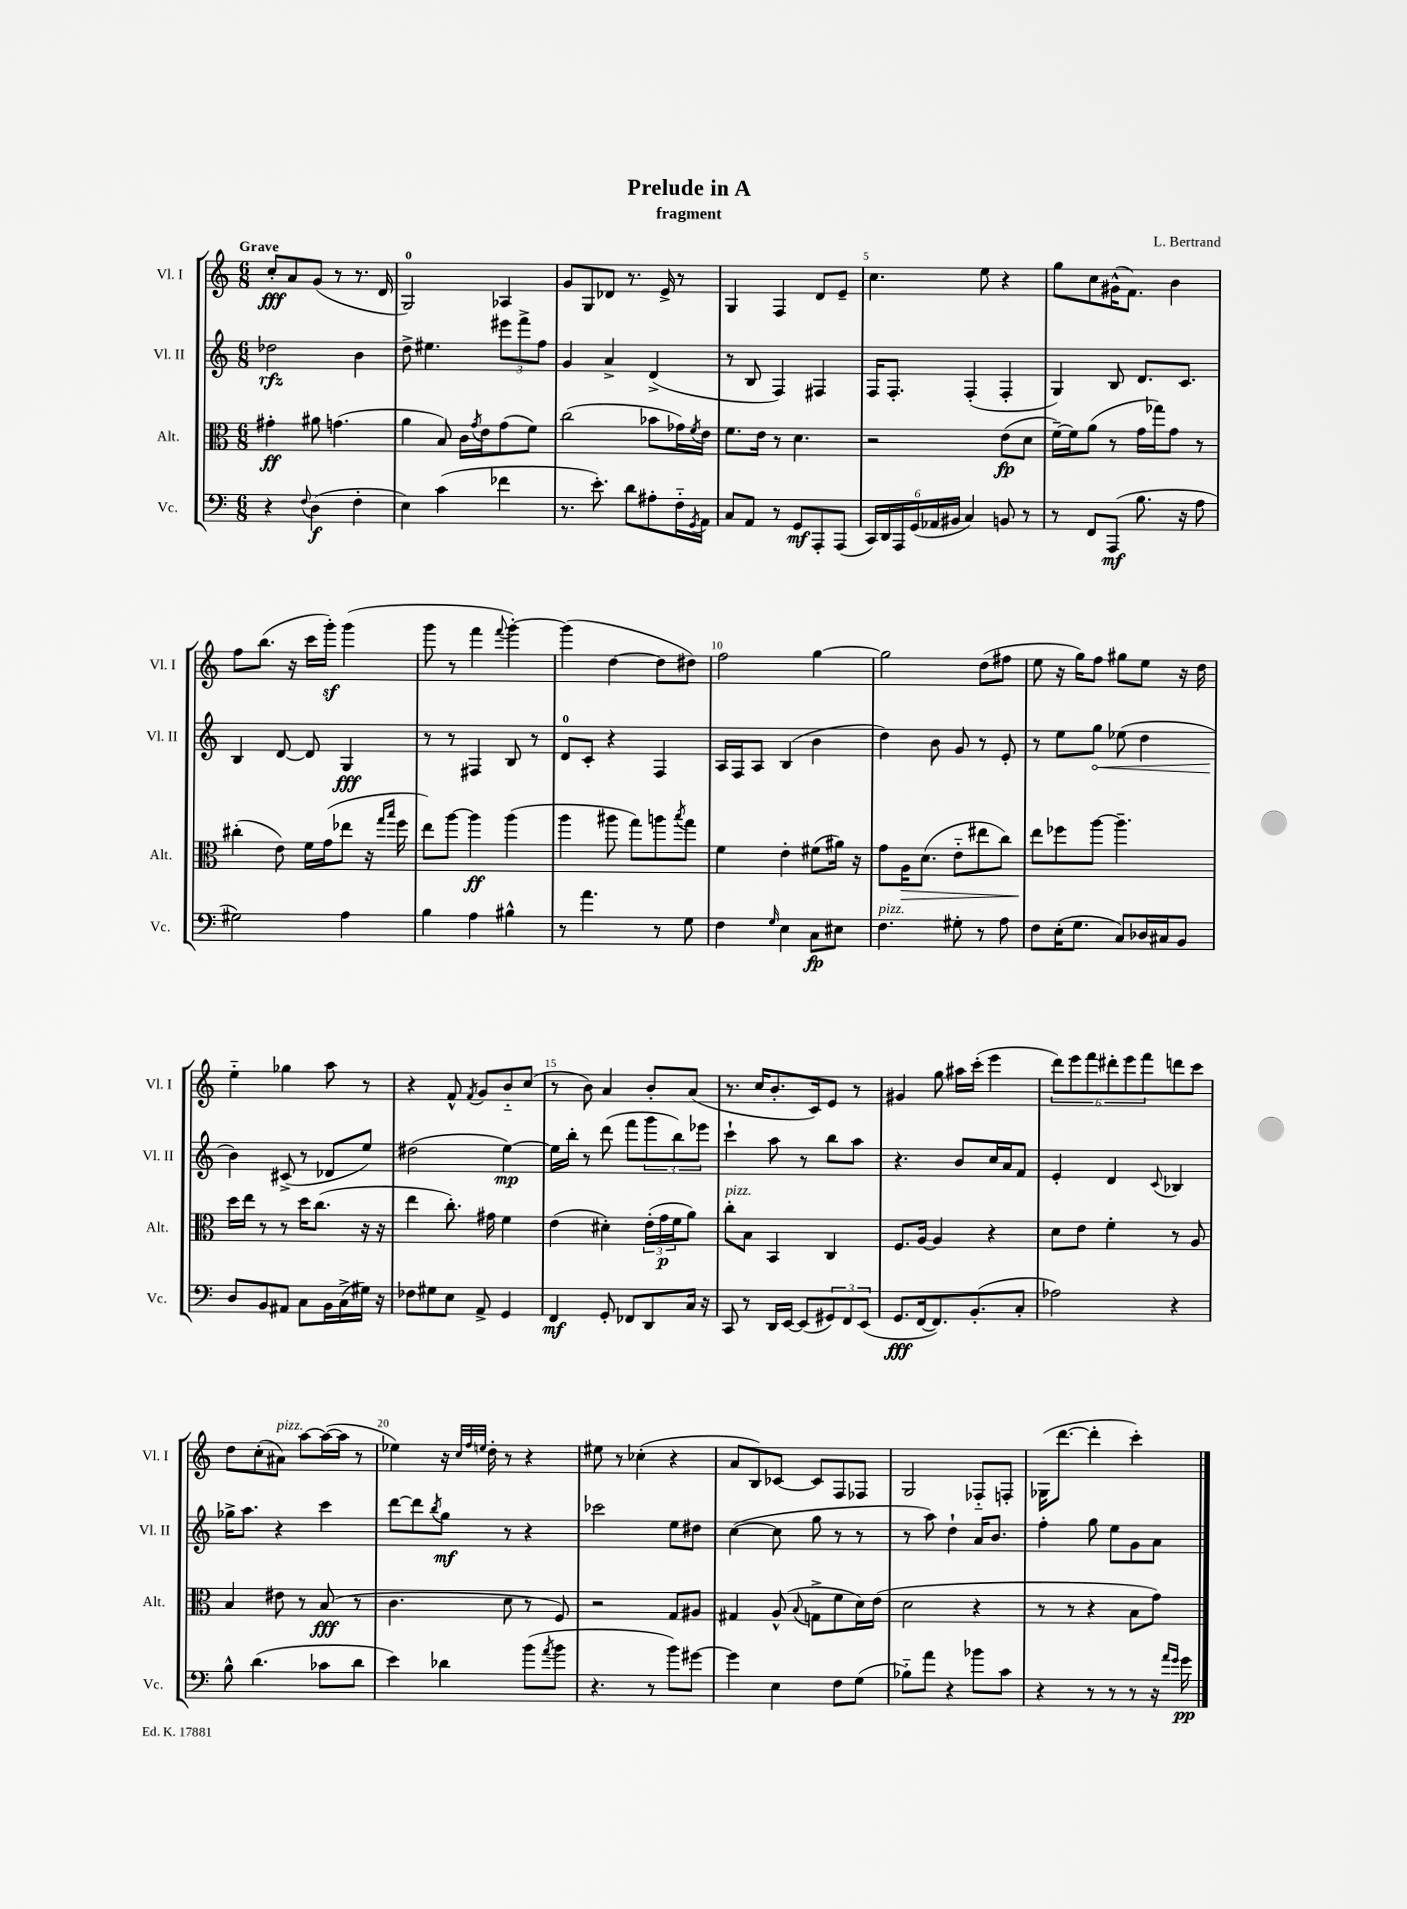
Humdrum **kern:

**kern	**dynam	**kern	**dynam	**kern	**dynam	**kern	**dynam
*part4	*part4	*part3	*part3	*part2	*part2	*part1	*part1
*staff4	*staff4	*staff3	*staff3	*staff2	*staff2	*staff1	*staff1
*I"Vc.	*	*I"Alt.	*	*I"Vl. II	*	*I"Vl. I	*
*I'Vc.	*	*I'Alt.	*	*I'Vl. II	*	*I'Vl. I	*
*clefF4	*	*clefC3	*	*clefG2	*	*clefG2	*
*k[]	*	*k[]	*	*k[]	*	*k[]	*
*M6/8	*	*M6/8	*	*M6/8	*	*M6/8	*
=1	=1	=1	=1	=1	=1	=1	=1
!	!	!	!	!	!	!LO:TX:a:B:t=Grave	!
4r	.	4g#X'\	ff	2dd-X\	rfz	8cc'/L	fff
.	.	.	.	.	.	8a/	.
8qqF/	.	.	.	.	.	.	.
(4D\	f	8a#X\	.	.	.	(8g/J	.
.	.	(4.gn\	.	.	.	8r	.
4F'\	.	.	.	4b\	.	8.r	.
.	.	.	.	.	.	16d/	.
=2	=2	=2	=2	=2	=2	=2	=2
4E\)	.	4a\	.	8dd^\	.	2G/)	.
.	.	.	.	4.ee#X\	.	.	.
(4c\	.	8B/)	.	.	.	.	.
.	.	16c\LL	.	.	.	.	.
.	.	8qg/	.	.	.	.	.
.	.	16e\J	.	.	.	.	.
4f-X\	.	(8g\	.	12eee#X\L	.	4A-X/	.
.	.	.	.	12fff^\	.	.	.
.	.	8f\J)	.	.	.	.	.
.	.	.	.	12ff\J	.	.	.
=3	=3	=3	=3	=3	=3	=3	=3
8.r	.	(2cc\	.	4g/	.	8g/L	.
.	.	.	.	.	.	8G/	.
8.e'\)	.	.	.	.	.	.	.
.	.	.	.	4a^/	.	8d-X/J	.
8d\L	.	.	.	.	.	8.r	.
8A#X'\	.	8b-X\L	.	(4d^/	.	.	.
.	.	.	.	.	.	16e^/	.
16F\L	.	16g-X\L)	.	.	.	8r	.
8qGG/	.	8qf/	.	.	.	.	.
16AA\JJ	.	16e\JJ	.	.	.	.	.
=4	=4	=4	=4	=4	=4	=4	=4
8C/L	.	8.f\L	.	8r	.	4G/	.
8AA/J	.	.	.	8B/	.	.	.
.	.	16e\Jk	.	.	.	.	.
8r	.	8r	.	4F/)	.	4F/	.
8GG/L	mf	4.d\	.	.	.	.	.
8AAA'/	.	.	.	4F#X/	.	8d/L	.
(8AAA/J	.	.	.	.	.	8e~/J	.
=5	=5	=5	=5	=5	=5	=5	=5
24CC/LL)	.	2r	.	16F/KL	.	4.cc\	.
24DD/	.	.	.	.	.	.	.
.	.	.	.	8.F'/J	.	.	.
24AAA/	.	.	.	.	.	.	.
(24GG/	.	.	.	.	.	.	.
24AA-X/	.	.	.	.	.	.	.
24BB#X/JJ	.	.	.	.	.	.	.
4C/)	.	.	.	(4F'/	.	.	.
.	.	.	.	.	.	8ee\	.
8BBn/	.	(8e\L	fp	4F'/	.	4r	.
8r	.	8d\J	.	.	.	.	.
=6	=6	=6	=6	=6	=6	=6	=6
8r	.	[16f~\LL)	.	4G/)	.	8gg\L	.
.	.	16f\J]	.	.	.	.	.
8FF/L	.	(8a\J	.	.	.	8cc\	.
(8AAA/J	mf	8r	.	8B/	.	(16g#X^^\K	.
.	.	.	.	.	.	8.f\J)	.
8.B\	.	16g\LL	.	8.d/L	.	.	.
.	.	16gg-X\J)	.	.	.	.	.
.	.	8g\J	.	.	.	4b\	.
16r	.	.	.	8.c/J	.	.	.
8A\	.	8r	.	.	.	.	.
!!LO:LB:g=z
=7	=7	=7	=7	=7	=7	=7	=7
2G#X\)	.	(4cc#X'\	.	4B/	.	8ff\L	.
.	.	.	.	.	.	(8.bb\J	.
.	.	8e\)	.	[8d/	.	.	.
.	.	.	.	.	.	16r	.
.	.	16f\LL	.	8d/]	.	16ccc\LL	.
.	.	(16g\J	.	.	.	16gggz'\JJ)	.
4A\	.	8ee-X\J	.	4G/	fff	(4ggg\	.
.	.	16r	.	.	.	.	.
.	.	16qqgg/LL	.	.	.	.	.
.	.	16qqbb/JJ	.	.	.	.	.
.	.	16ff\	.	.	.	.	.
=8	=8	=8	=8	=8	=8	=8	=8
4B\	.	8ee\L)	.	8r	.	8ggg\	.
.	.	[8aa\J	.	8r	.	8r	.
4A\	.	4aa\]	ff	4F#X/	.	4fff\	.
.	.	.	.	.	.	8qqfff/	.
4B#X^^\	.	(4aa\	.	8B/	.	[4ggg'\)	.
.	.	.	.	8r	.	.	.
=9	=9	=9	=9	=9	=9	=9	=9
8r	.	4aa\	.	8d/L	.	(4ggg\]	.
4.a\	.	.	.	8c'/J	.	.	.
.	.	8aa#X\	.	4r	.	[4dd\	.
.	.	8gg\L)	.	.	.	.	.
8r	.	8aan\	.	4F/	.	8dd\L]	.
.	.	8qbb/	.	.	.	.	.
8G\	.	8gg\J	.	.	.	8dd#X\J)	.
=10	=10	=10	=10	=10	=10	=10	=10
4F\	.	4f\	.	16A/LL	.	2ff\	.
.	.	.	.	16F/J	.	.	.
.	.	.	.	8A/J	.	.	.
16qqG/	.	.	.	.	.	.	.
4E\	.	4e'\	.	(4B/	.	.	.
8C\L	fp	(8f#X\L	.	4b\	.	[4gg\	.
8E#X\J	.	16a#X\Jk)	.	.	.	.	.
.	.	16r	.	.	.	.	.
=11	=11	=11	=11	=11	=11	=11	=11
!LO:TX:a:i:t=pizz.	!	!	!	!	!	!	!
4.F\	.	8g\L	.	4dd\)	.	2gg\]	.
!	!	!	!LO:HP:b	!	!	!	!
.	.	16A\K	>	.	.	.	.
.	.	(8.d\J	.	.	.	.	.
.	.	.	.	8b\	.	.	.
8G#X'\	.	8e\L	.	8g/	.	.	.
8r	.	8ee#X\	.	8r	.	(8dd\L	.
8A\	.	8cc\J)	.	8e'/	.	8ff#X\J	.
=12	=12	=12	=12	=12	=12	=12	=12
8F\L	.	8ee\L	.	8r	.	8ee\	.
(16E'\K	.	8ff-X\	]	8ee\L	.	16r	.
8.G\J	.	.	.	.	.	16gg\KL)	.
!	!	!	!	!	!LO:HP:b	!	!
.	.	[8aa\J	.	8gg\J	<	8ff\J	.
8C/L)	.	4.aa~\]	.	(8ee-X\	.	8gg#X\L	.
16D-X/L	.	.	.	4dd\	.	8ee\J	.
16C#X/J	.	.	.	.	.	.	.
8BB/J	.	.	.	.	.	16r	.
.	.	.	.	.	.	16dd\	.
!!LO:LB:g=z
=13	=13	=13	=13	=13	=13	=13	=13
8D/L	.	16dd\LL	.	4b\)	.	4ee\	.
.	.	16ee\JJ	.	.	.	.	.
8BB/	.	8r	.	.	.	.	.
8AA#X/J	.	8r	.	(8c#X^/	[	4gg-X\	.
8C\L	.	16dd\KL	.	8r	.	.	.
.	.	(8.cc\J	.	.	.	.	.
16BB\L	.	.	.	8d-X/L	.	8aa\	.
(16C^\	.	.	.	.	.	.	.
16G#X\JJ)	.	16r	.	8ee/J)	.	8r	.
16r	.	16r	.	.	.	.	.
=14	=14	=14	=14	=14	=14	=14	=14
8F-X\L	.	4ee\	.	(2dd#X\	.	4r	.
8G#X\	.	.	.	.	.	.	.
8E\J	.	8.cc'\)	.	.	.	8f^^/	.
.	.	.	.	.	.	8qf/	.
8AA^/	.	.	.	.	.	8g/L	.
.	.	16g#X\	.	.	.	.	.
4GG/	.	4f\	.	[4ee\)	mp	8b/	.
.	.	.	.	.	.	(8cc/J	.
=15	=15	=15	=15	=15	=15	=15	=15
4FF/	mf	(4e\	.	16ee\LL]	.	8r	.
.	.	.	.	16bb'\JJ	.	.	.
.	.	.	.	8r	.	8b\)	.
8GG'/	.	4d#X'\)	.	(8ddd\	.	4a/	.
8FF-X/L	.	.	.	8fff\L	.	.	.
8DD/	.	(24e'\LL	.	12ggg\	.	8b'/L	.
.	.	24g\	p	.	.	.	.
.	.	24f\J	.	12bb\)	.	.	.
16C/Jk	.	8a\J)	.	.	.	(8a/J	.
.	.	.	.	12eee-X\J	.	.	.
16r	.	.	.	.	.	.	.
=16	=16	=16	=16	=16	=16	=16	=16
!	!	!LO:TX:a:i:t=pizz.	!	!	!	!	!
8CC/	.	8cc'\L	.	4ccc`\	.	8.r	.
8r	.	8B\J	.	.	.	.	.
.	.	.	.	.	.	16cc/KL	.
16DD/LL	.	4BB/	.	8aa\	.	8.b'/	.
[16EE/JJ	.	.	.	.	.	.	.
(8EE/L]	.	.	.	8r	.	.	.
.	.	.	.	.	.	16c/k)	.
12GG#X/)	.	4C/	.	8bb\L	.	8e/J	.
12FF/	.	.	.	.	.	.	.
.	.	.	.	8aa\J	.	8r	.
(12EE/J	.	.	.	.	.	.	.
=17	=17	=17	=17	=17	=17	=17	=17
8.GG/L	fff	8.F/L	.	4.r	.	4g#X/	.
[16FF/k	.	[16A/Jk	.	.	.	.	.
8.FF/])	.	4A/]	.	.	.	8gg\	.
.	.	.	.	8b/L	.	16aa#X\LL	.
(8.BB'/	.	.	.	.	.	(16ccc'\JJ	.
.	.	4r	.	16cc/L	.	4eee\	.
.	.	.	.	16a/J	.	.	.
8C'/J	.	.	.	8f/J	.	.	.
=18	=18	=18	=18	=18	=18	=18	=18
2A-X\)	.	8d\L	.	4e'/	.	12ddd\L)	.
.	.	.	.	.	.	12eee\	.
.	.	8e\J	.	.	.	.	.
.	.	.	.	.	.	12fff\	.
.	.	4f'\	.	4d/	.	12ddd#X'\	.
.	.	.	.	.	.	12eee\	.
.	.	.	.	.	.	12fff\	.
.	.	.	.	8qqc/	.	.	.
4r	.	8r	.	4B-X/	.	8dddn\	.
.	.	8A/	.	.	.	8ccc\J	.
!!LO:LB:g=z
=19	=19	=19	=19	=19	=19	=19	=19
8B^^\	.	4B/	.	16gg-X^\KL	.	8dd\L	.
.	.	.	.	8.aa\J	.	.	.
(4.d\	.	.	.	.	.	(8cc'\	.
!	!	!	!	!	!	!LO:TX:a:i:t=pizz.	!
.	.	8e#X\	.	4r	.	8a#X\J)	.
.	.	8r	.	.	.	[8aa\L	.
8c-X\L	.	(8B/	fff	4ccc\	.	(16aa\L_	.
.	.	.	.	.	.	16aa\JJ]	.
8d\J	.	8r	.	.	.	8r	.
=20	=20	=20	=20	=20	=20	=20	=20
4e\)	.	4.c\	.	[8ddd\L	.	4ee-X\)	.
.	.	.	.	8ddd\]	.	.	.
.	.	.	.	8qbb/	.	.	.
4d-X\	.	.	.	8gg\J	mf	16r	.
.	.	.	.	.	.	32qqcc/LLL	.
.	.	.	.	.	.	32qqff/	.
.	.	.	.	.	.	32qqeen/JJJ	.
.	.	.	.	.	.	16dd'\	.
.	.	8d\	.	8r	.	8r	.
(8b\L	.	8r	.	4r	.	4r	.
8qa/	.	.	.	.	.	.	.
8b\J	.	8F/)	.	.	.	.	.
=21	=21	=21	=21	=21	=21	=21	=21
4.r	.	2r	.	2ccc-X\	.	8ee#X\	.
.	.	.	.	.	.	8r	.
.	.	.	.	.	.	(4cc-X'\	.
8r	.	.	.	.	.	.	.
8b\L)	.	8G/L	.	8ee\L	.	4r	.
[8g#X\J	.	8A#X/J	.	8dd#X\J	.	.	.
=22	=22	=22	=22	=22	=22	=22	=22
4g#\]	.	4G#X/	.	([4cc\	.	8a/L	.
.	.	.	.	.	.	8B/)	.
4E\	.	(8A^^/	.	8cc\]	.	[8c-X/J	.
.	.	8qqB/	.	.	.	.	.
.	.	8Gn^\L	.	8gg\	.	8c-/L]	.
8F\L	.	8f\	.	8r	.	8F/	.
(8G\J	.	16d\L)	.	8r	.	8F-X/J	.
.	.	(16e\JJ	.	.	.	.	.
=23	=23	=23	=23	=23	=23	=23	=23
8B-X\L)	.	2d\	.	8r	.	2G/	.
8a\J	.	.	.	8aa\)	.	.	.
4r	.	.	.	4dd`\	.	.	.
8b-X\L	.	4r	.	16a/KL	.	8F-X/L	.
.	.	.	.	8.b/J	.	.	.
8c\J	.	.	.	.	.	8Fn'/J	.
=24	=24	=24	=24	=24	=24	=24	=24
4r	.	8r	.	4ff'\	.	(16G-X\KL	.
.	.	.	.	.	.	[8.ddd\J	.
.	.	8r	.	.	.	.	.
8r	.	4r	.	8gg\	.	4ddd'\]	.
8r	.	.	.	8ee\L	.	.	.
8r	.	8B\L	.	8g\	.	4ccc'\)	.
16r	.	8g\J)	.	8a\J	.	.	.
16qqa/LL	.	.	.	.	.	.	.
16qqg/JJ	.	.	.	.	.	.	.
16g\	pp	.	.	.	.	.	.
==	==	==	==	==	==	==	==
*-	*-	*-	*-	*-	*-	*-	*-
